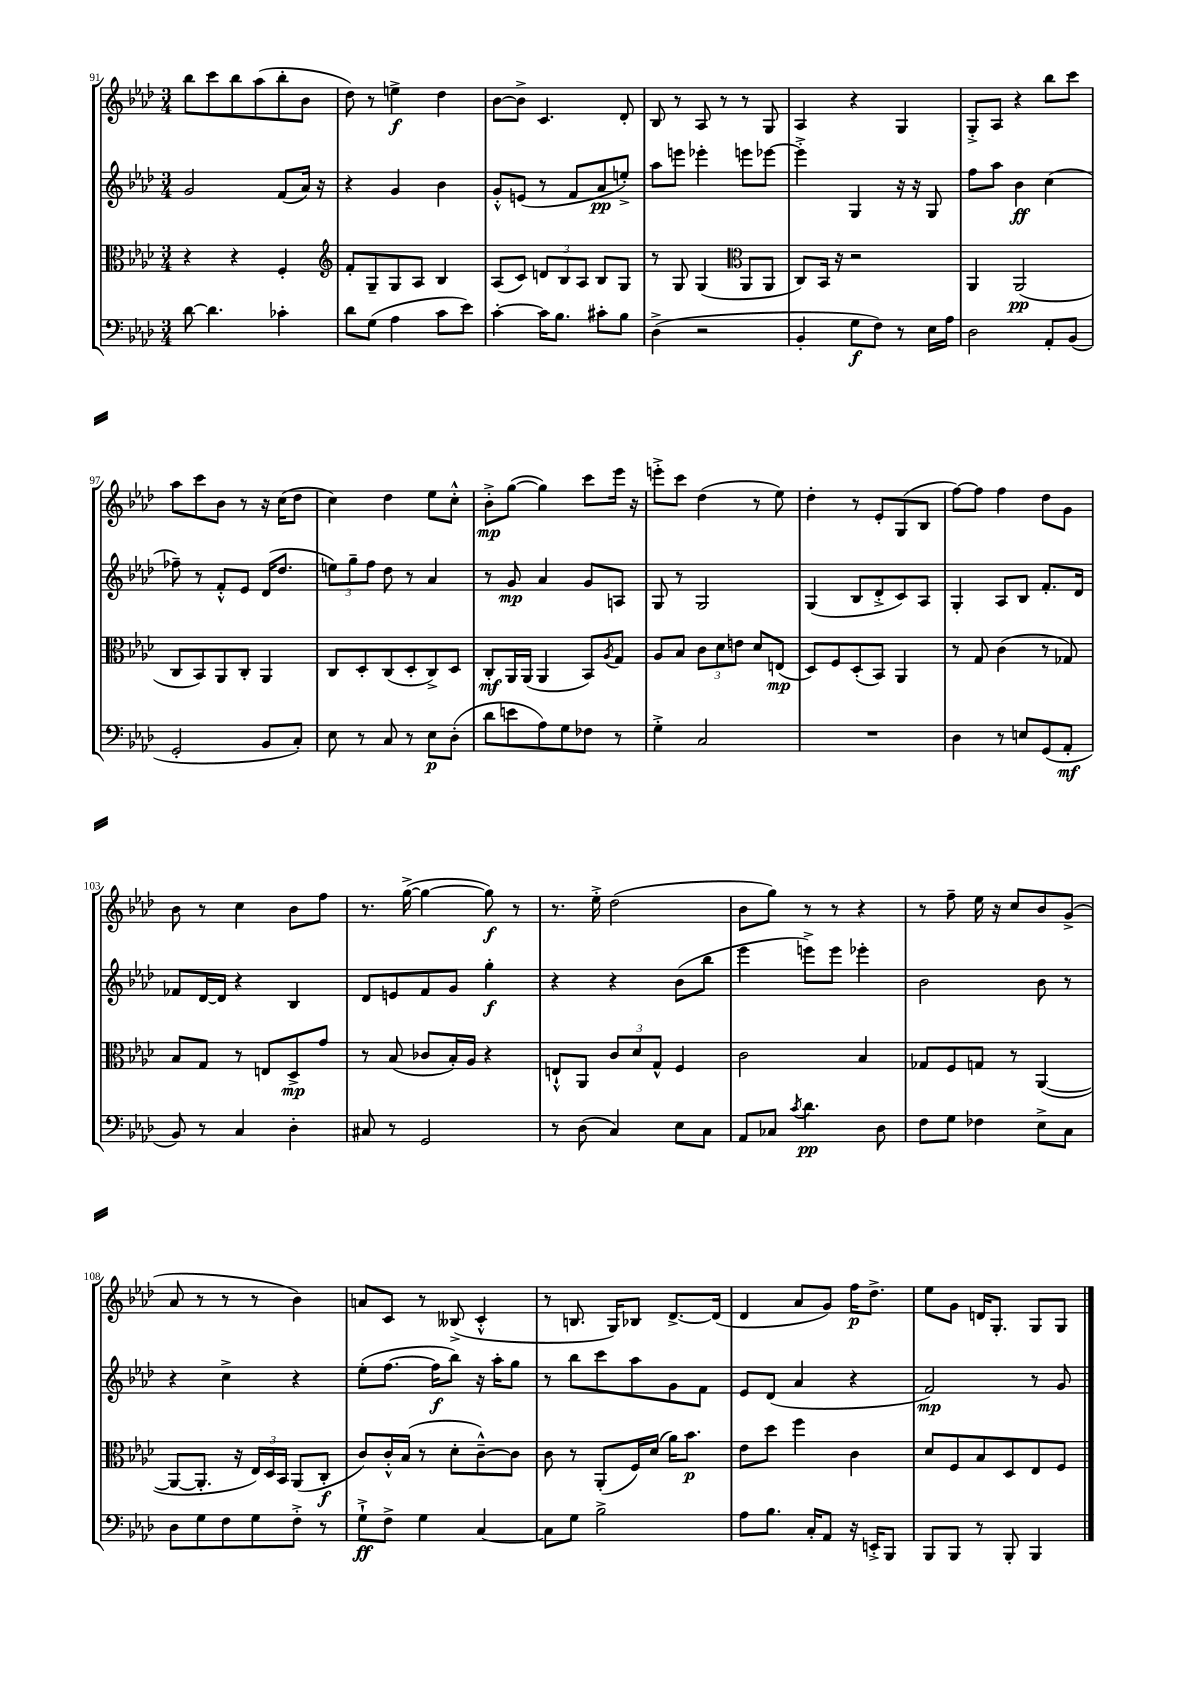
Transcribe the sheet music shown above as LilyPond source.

<<
\new StaffGroup <<
\new Staff = "s0" {
    \clef treble \key aes \major \numericTimeSignature \time 3/4
    bes''8 c'''8 bes''8 aes''8( bes''8-. bes'8 |
    des''8) r8 e''4->\f des''4 |
    bes'8~ bes'8-> c'4. des'8-. |
    bes8 r8 aes8 r8 r8 g8 |
    aes4 r4 g4 |
    g8-.-> aes8 r4 bes''8 c'''8 |
    aes''8 c'''8 bes'8 r8 r16 c''16( des''8 |
    c''4) des''4 ees''8 c''8-.-^ |
    bes'8-.->\mp g''8~( g''4) c'''8 ees'''16 r16 |
    e'''8-.-> c'''8 des''4( r8 ees''8) |
    des''4-. r8 ees'8-. g8( bes8 |
    f''8~) f''8 f''4 des''8 g'8 |
    bes'8 r8 c''4 bes'8 f''8 |
    r8. g''16~->( g''4~ g''8\f) r8 |
    r8. ees''16-.-> des''2( |
    bes'8 g''8) r8 r8 r4 |
    r8 f''8-- ees''16 r16 c''8 bes'8 g'8->( |
    aes'8 r8 r8 r8 bes'4) |
    a'8 c'8 r8 beses8->( c'4-.-^ |
    r8 b8. g16) bes8 des'8.~-> des'16( |
    des'4 aes'8 g'8) f''16\p des''8.-> |
    ees''8 g'8 d'16 g8.-. g8 g8 \bar "|." |
}
\new Staff = "s1" {
    \clef treble \key aes \major \numericTimeSignature \time 3/4
    g'2 f'8( aes'16) r16 |
    r4 g'4 bes'4 |
    g'8-.-^ e'8( r8 f'8 aes'8\pp e''8-.->) |
    aes''8 e'''8 ees'''4-. e'''8 ees'''8~ |
    ees'''4-.-> g4 r16 r16 g8 |
    f''8 aes''8 bes'4\ff c''4( |
    fes''8--) r8 f'8-.-^ ees'8 des'16( des''8. |
    \tuplet 3/2 { e''8) g''8-- f''8 } des''8 r8 aes'4 |
    r8 g'8\mp aes'4 g'8 a8 |
    g8 r8 g2 |
    g4( bes8 des'8-.-> c'8) aes8 |
    g4-. aes8 bes8 f'8.-. des'16 |
    fes'8 des'16~ des'16 r4 bes4 |
    des'8 e'8 f'8 g'8 g''4-.\f |
    r4 r4 bes'8( bes''8 |
    ees'''4 e'''8->) e'''8 ees'''4-. |
    bes'2 bes'8 r8 |
    r4 c''4-> r4 |
    ees''8-.( f''8.~ f''16\f bes''8) r16 aes''16-. g''8 |
    r8 bes''8 c'''8 aes''8 g'8 f'8 |
    ees'8 des'8( aes'4 r4 |
    f'2\mp) r8 g'8 \bar "|." |
}
\new Staff = "s2" {
    \clef alto \key aes \major \numericTimeSignature \time 3/4
    r4 r4 f4-. |
    \clef treble f'8-. g8-- g8 aes8 bes4 |
    aes8( c'8) \tuplet 3/2 { d'8 bes8 aes8 } bes8 g8 |
    r8 g8 g4( \clef alto aes,8 aes,8 |
    c8) bes,16 r16 r2 |
    aes,4 aes,2\pp( |
    c8 bes,8) aes,8 c8-. aes,4 |
    c8 des8-. c8( des8-. c8->) des8 |
    c8-.\mf aes,16 aes,16( aes,4 bes,8) \acciaccatura { aes8 } g8 |
    aes8 bes8 \tuplet 3/2 { c'8 des'8 e'8 } des'8 e8\mp( |
    des8) f8 des8-.( bes,8) aes,4 |
    r8 g8 c'4( r8 ges8) |
    bes8 g8 r8 e8 des8->\mp g'8 |
    r8 bes8( ces'8 bes16-.) aes16 r4 |
    e8-!-^ aes,8 \tuplet 3/2 { c'8 des'8 g8-^ } f4 |
    c'2 bes4 |
    ges8 f8 g8 r8 aes,4~( |
    aes,8~ aes,8.-. r16 \tuplet 3/2 { ees16) des16 bes,16 } aes,8( c8-.\f |
    c'8) c'16-.-^ bes16( r8 des'8-. c'8~---^) c'8 |
    c'8 r8 aes,8-.( f16) des'16( aes'16) bes'8.\p |
    ees'8 des''8 f''4 c'4 |
    des'8 f8 bes8 des8 ees8 f8 \bar "|." |
}
\new Staff = "s3" {
    \clef bass \key aes \major \numericTimeSignature \time 3/4
    des'8~ des'4. ces'4-. |
    des'8 g8( aes4 c'8 ees'8) |
    c'4~-. c'16 bes8. cis'8-. bes8 |
    des4->( r2 |
    bes,4-. g8\f f8) r8 ees16 aes16 |
    des2 aes,8-. bes,8( |
    g,2-. bes,8 c8-.) |
    ees8 r8 c8 r8 ees8\p des8-.( |
    des'8 e'8 aes8) g8 fes8 r8 |
    g4-.-> c2 |
    R2. |
    des4 r8 e8 g,8( aes,8-.\mf |
    bes,8) r8 c4 des4-. |
    cis8 r8 g,2 |
    r8 des8( c4) ees8 c8 |
    aes,8 ces8 \acciaccatura { c'8 } des'4.\pp des8 |
    f8 g8 fes4 ees8-> c8 |
    des8 g8 f8 g8 f8-.-> r8 |
    g8-!->\ff f8-> g4 c4~ |
    c8 g8 bes2-> |
    aes8 bes8. c16-. aes,8 r16 e,16-.-> bes,,8 |
    bes,,8 bes,,8 r8 bes,,8-. bes,,4 \bar "|." |
}
>>
>>
\layout { \context { \Score currentBarNumber = #91 } }
